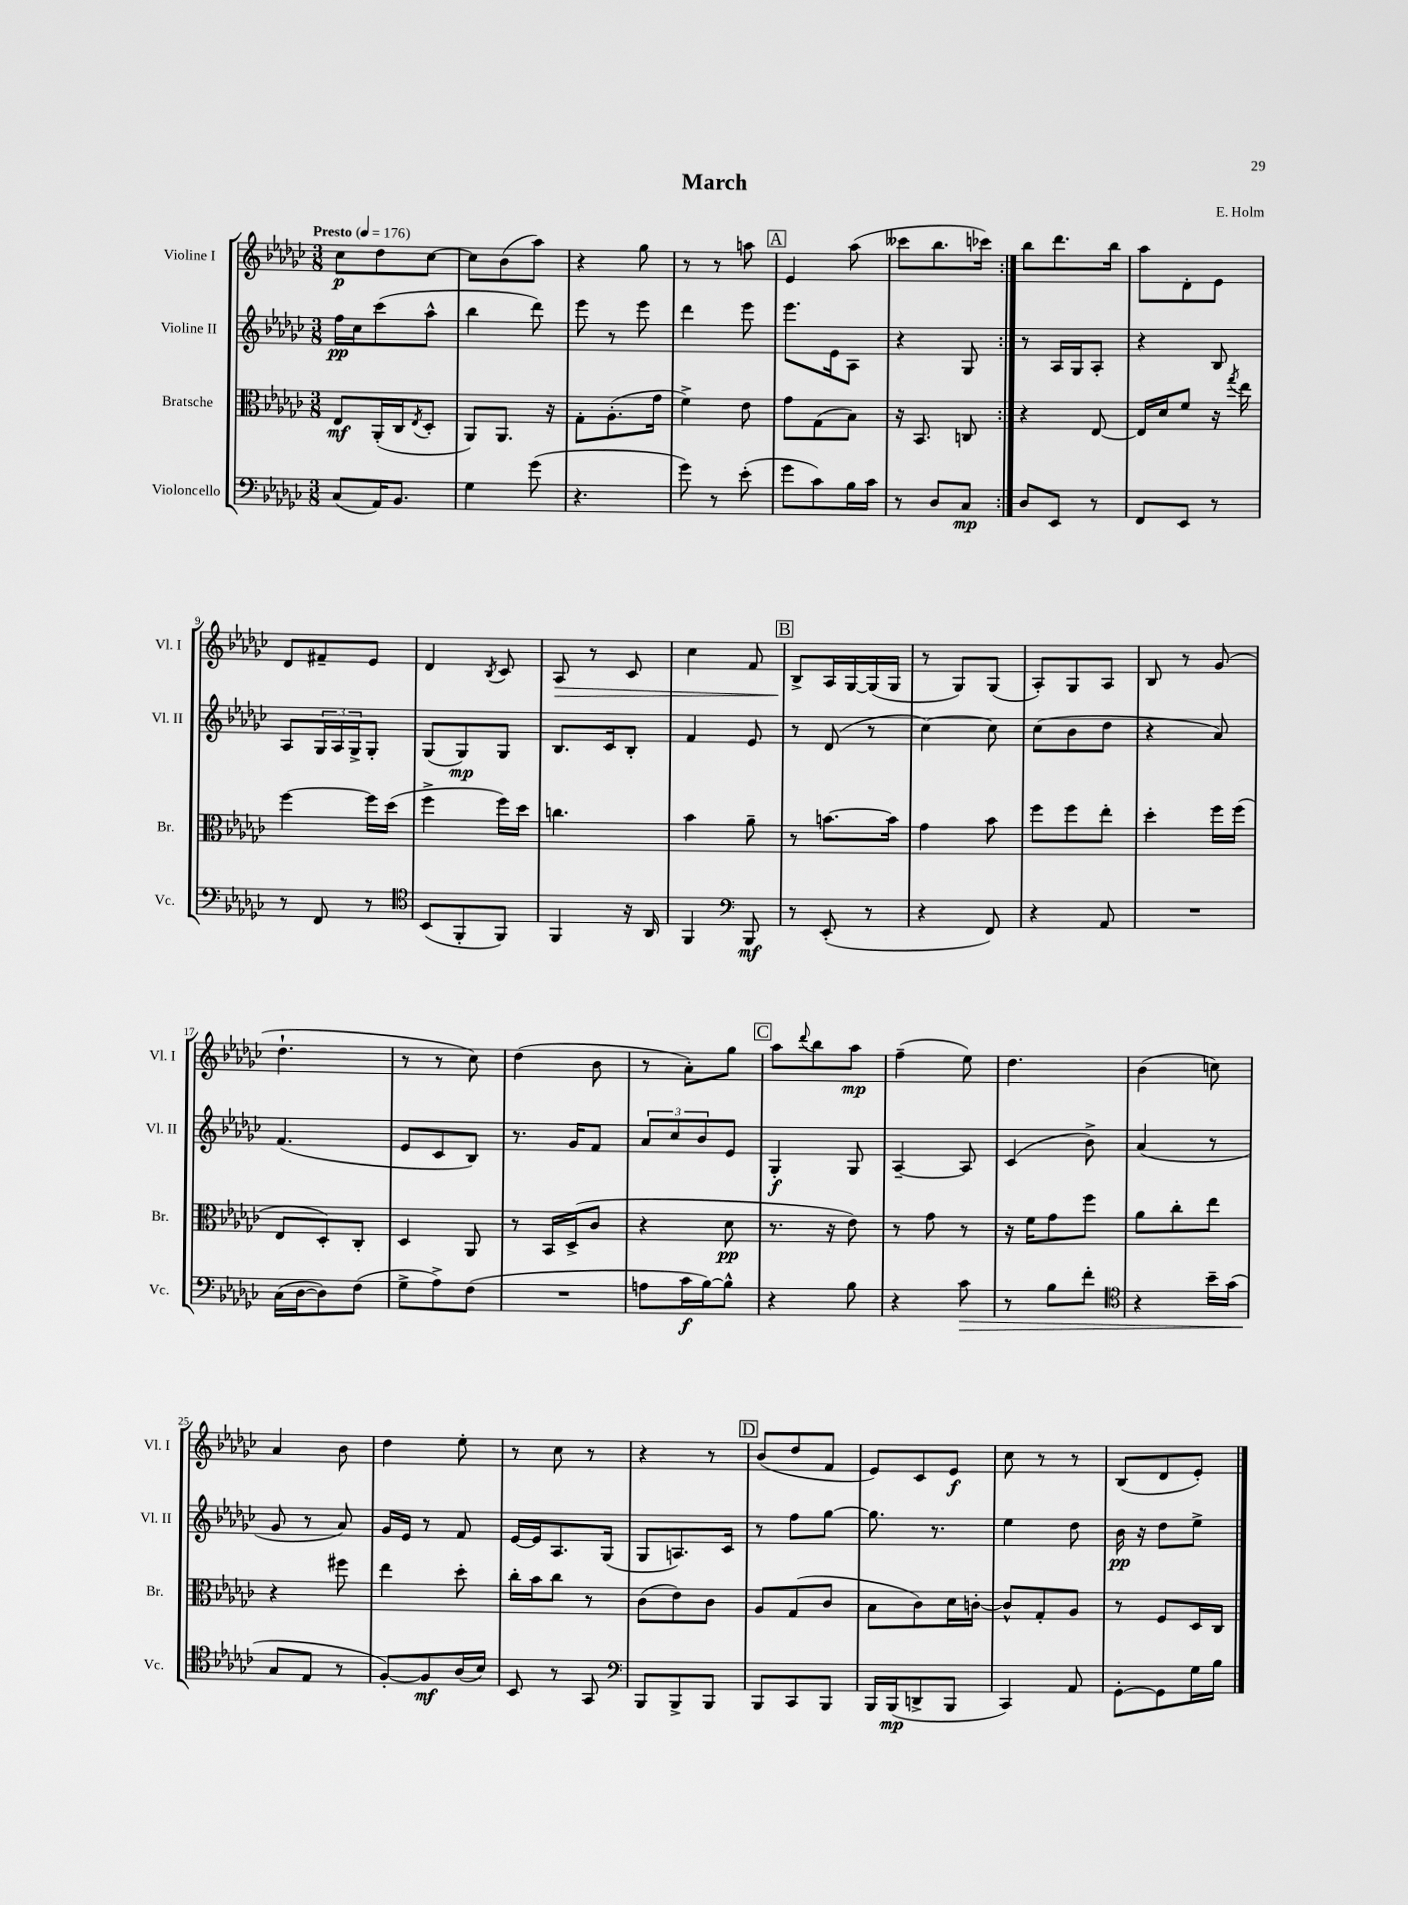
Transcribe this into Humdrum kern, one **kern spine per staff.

**kern	**kern	**kern	**kern
*staff4	*staff3	*staff2	*staff1
*clefF4	*clefC3	*clefG2	*clefG2
*k[b-e-a-d-g-c-]	*k[b-e-a-d-g-c-]	*k[b-e-a-d-g-c-]	*k[b-e-a-d-g-c-]
*M3/8	*M3/8	*M3/8	*M3/8
*MM176	*MM176	*MM176	*MM176
(8C-/L	8E-/L	16ff\LL	8cc-\L
.	.	16cc-\J	.
16AA-/K)	(16AA-'/L	(8ccc-\	8dd-\
8.BB-/J	16C-/J	.	.
.	8qE-/	.	.
.	8D-'/J	8aa-^^\J	[8cc-\J
=	=	=	=
4G-\	8AA-/L)	4bb-\	8cc-\]L
.	8.AA-/J	.	(8b-\
(8g-\	.	8ddd-\)	8aa-\J)
.	16r	.	.
=	=	=	=
4.r	8G-'\L	8eee-\	4r
.	(8.A-'\	8r	.
.	.	8eee-\	8gg-\
.	16g-\Jk	.	.
=	=	=	=
8g-\)	4f^\)	4ddd-\	8r
8r	.	.	8r
(8e-'\	8e-\	8eee-\	8aa\
=	=	=	=
8g-\L	8g-\L	8.eee-\L	4e-/
8c-\)	(8G-\	.	.
.	.	16e-\k	.
16B-\L	8B-\J)	8A-\J	(8aa-\
16c-\JJ	.	.	.
=	=	=	=
8r	16r	4r	8ccc--\L
.	8.BB-/	.	.
8D-/L	.	.	8.bb-\
8C-/J	8C/	8G-/	.
.	.	.	16ccc-\Jk)
=:|!	=:|!	=:|!	=:|!
8D-/L	4r	8r	8bb-\L
8EE-/J	.	16A-/LL	8.ddd-\
.	.	16G-/J	.
8r	[8E-/	8A-'/J	.
.	.	.	16bb-\Jk
=	=	=	=
8FF/L	16E-/]LL	4r	8aa-\L
.	16d-/J	.	.
8EE-/J	8f/J	.	8d-'\
8r	16r	8B-/	8e-\J
.	8qgg-/	.	.
.	16ee-\	.	.
=	=	=	=
8r	[4ff\	8A-/L	8d-/L
8FF/	.	24G-/L	8f#~/
.	.	24A-/	.
.	.	24G-^/J	.
8r	16ff\]LL	8G-'/J	8e-/J
.	(16dd-\JJ	.	.
=	=	=	=
*clefC4	*	*	*
(8BB-/L	4ff^\	(8G-/L	4d-/
8FF'/	.	8G-/)	.
.	.	.	8qB-/
8FF/J)	16ff\LL)	8G-/J	8c-/
.	16dd-\JJ	.	.
=	=	=	=
4FF/	4.cc\	8.B-/L	8A-/
.	.	.	8r
.	.	16c-/k	.
16r	.	8B-'/J	8c-/
16AA-/	.	.	.
=	=	=	=
4FF/	4b-\	4f/	4cc-\
*clefF4	*	*	*
8BBB-/	8a-~\	8e-/	8f/
=	=	=	=
8r	8r	8r	8B-^/L
(8EE-'/	[8.b\L	(8d-/	16A-/L
.	.	.	[16G-/
8r	.	8r	(16G-/]
.	16b\]Jk	.	16G-/JJ
=	=	=	=
4r	4g-\	[4cc-\)	8r
.	.	.	8G-/L)
8FF/)	8b-\	8cc-\]	(8G-/J
=	=	=	=
4r	8ff\L	(8cc-\L	8A-'/L)
.	8ff\	8b-\	8G-/
8AA-/	8ee-'\J	8dd-\J	8A-/J
=	=	=	=
4.r	4dd-'\	4r	8B-/
.	.	.	8r
.	16ff\LL	8a-/)	(8g-/
.	(16ff\JJ	.	.
=	=	=	=
(16C-\LL	8E-/L	(4.f/	4.dd-`\
[16D-\J	.	.	.
8D-\])	8D-'/)	.	.
(8F\J	8C-'/J	.	.
=	=	=	=
8G-^\L	4D-/	8e-/L	8r
8A-^\)	.	8c-/	8r
(8F\J	8AA-/	8B-/J)	8cc-\)
=	=	=	=
4.r	8r	8.r	(4dd-\
.	16BB-/LL	.	.
.	(16D-^/J	16g-/LK	.
.	8c-/J	8f/J	8b-\
=	=	=	=
8A\L	4r	12a-/L	8r
.	.	12cc-/	.
16c-\L	.	.	8a-'\L)
.	.	12b-/	.
[16B-\J)	.	.	.
8B-^^\]J	8d-\	8e-/J	8gg-\J
=	=	=	=
4r	8.r	4G-'/	8aa-\L
.	.	.	8qqddd-/
.	.	.	8bb-\
.	16r	.	.
8B-\	8e-\)	8G-/	8aa-\J
=	=	=	=
4r	8r	[4A-~/	(4ff~\
.	8g-\	.	.
8c-\	8r	8A-/]	8ee-\)
=	=	=	=
8r	16r	(4c-/	4.dd-\
.	16f\LK	.	.
8B-\L	8g-\	.	.
8f'\J	8ff\J	8b-^\)	.
=	=	=	=
*clefC4	*	*	*
4r	8a-\L	(4a-/	(4b-\
.	8cc-'\	.	.
16b-~\LL	8ee-\J	8r	8cc\)
(16g-\JJ	.	.	.
=	=	=	=
8G-/L	4r	8g-/	4a-/
8E-/J	.	8r	.
8r	8ff#\	8a-/)	8b-\
=	=	=	=
[8F'/L)	4ee-\	16g-/LL	4dd-\
.	.	16e-/JJ	.
8F/]	.	8r	.
(16A-/L	8dd-'\	8f/	8ee-'\
16B-/JJ)	.	.	.
=	=	=	=
8BB-/	16cc-'\LL	[16e-/LL	8r
.	16b-\J	16e-/]J	.
8r	8cc-\J	8.A-/	8cc-\
8GG-/	8r	.	8r
.	.	(16G-/Jk	.
=	=	=	=
*clefF4	*	*	*
8BBB-/L	(8c-\L	8G-/L	4r
8BBB-^/	8e-\)	8.A/)	.
8BBB-/J	8c-\J	.	8r
.	.	16c-/Jk	.
=	=	=	=
8BBB-/L	8A-/L	8r	(8b-/L
8CC-/	(8G-/	8ff\L	8dd-/
8BBB-/J	8c-/J	[8gg-\J	8f/J
=	=	=	=
16BBB-/LL	8B-\L	8.gg-\]	8e-/L)
(16BBB-/J	.	.	.
8DD^/	8c-\)	.	8c-/
.	.	8.r	.
8BBB-/J	16d-\L	.	8e-/J
.	[16c'\JJ	.	.
=	=	=	=
4CC-/)	8c^^/]L	4ee-\	8cc-\
.	8G-'/	.	8r
8AA-/	8A-/J	8dd-\	8r
=	=	=	=
[8GG-'\L	8r	16b-\	(8B-/L
.	.	16r	.
8GG-\]	8F/L	8dd-\L	8d-/
16G-\L	16D-/L	8ee-^\J	8e-'/J)
16B-\JJ	16C-/JJ	.	.
==	==	==	==
*-	*-	*-	*-
